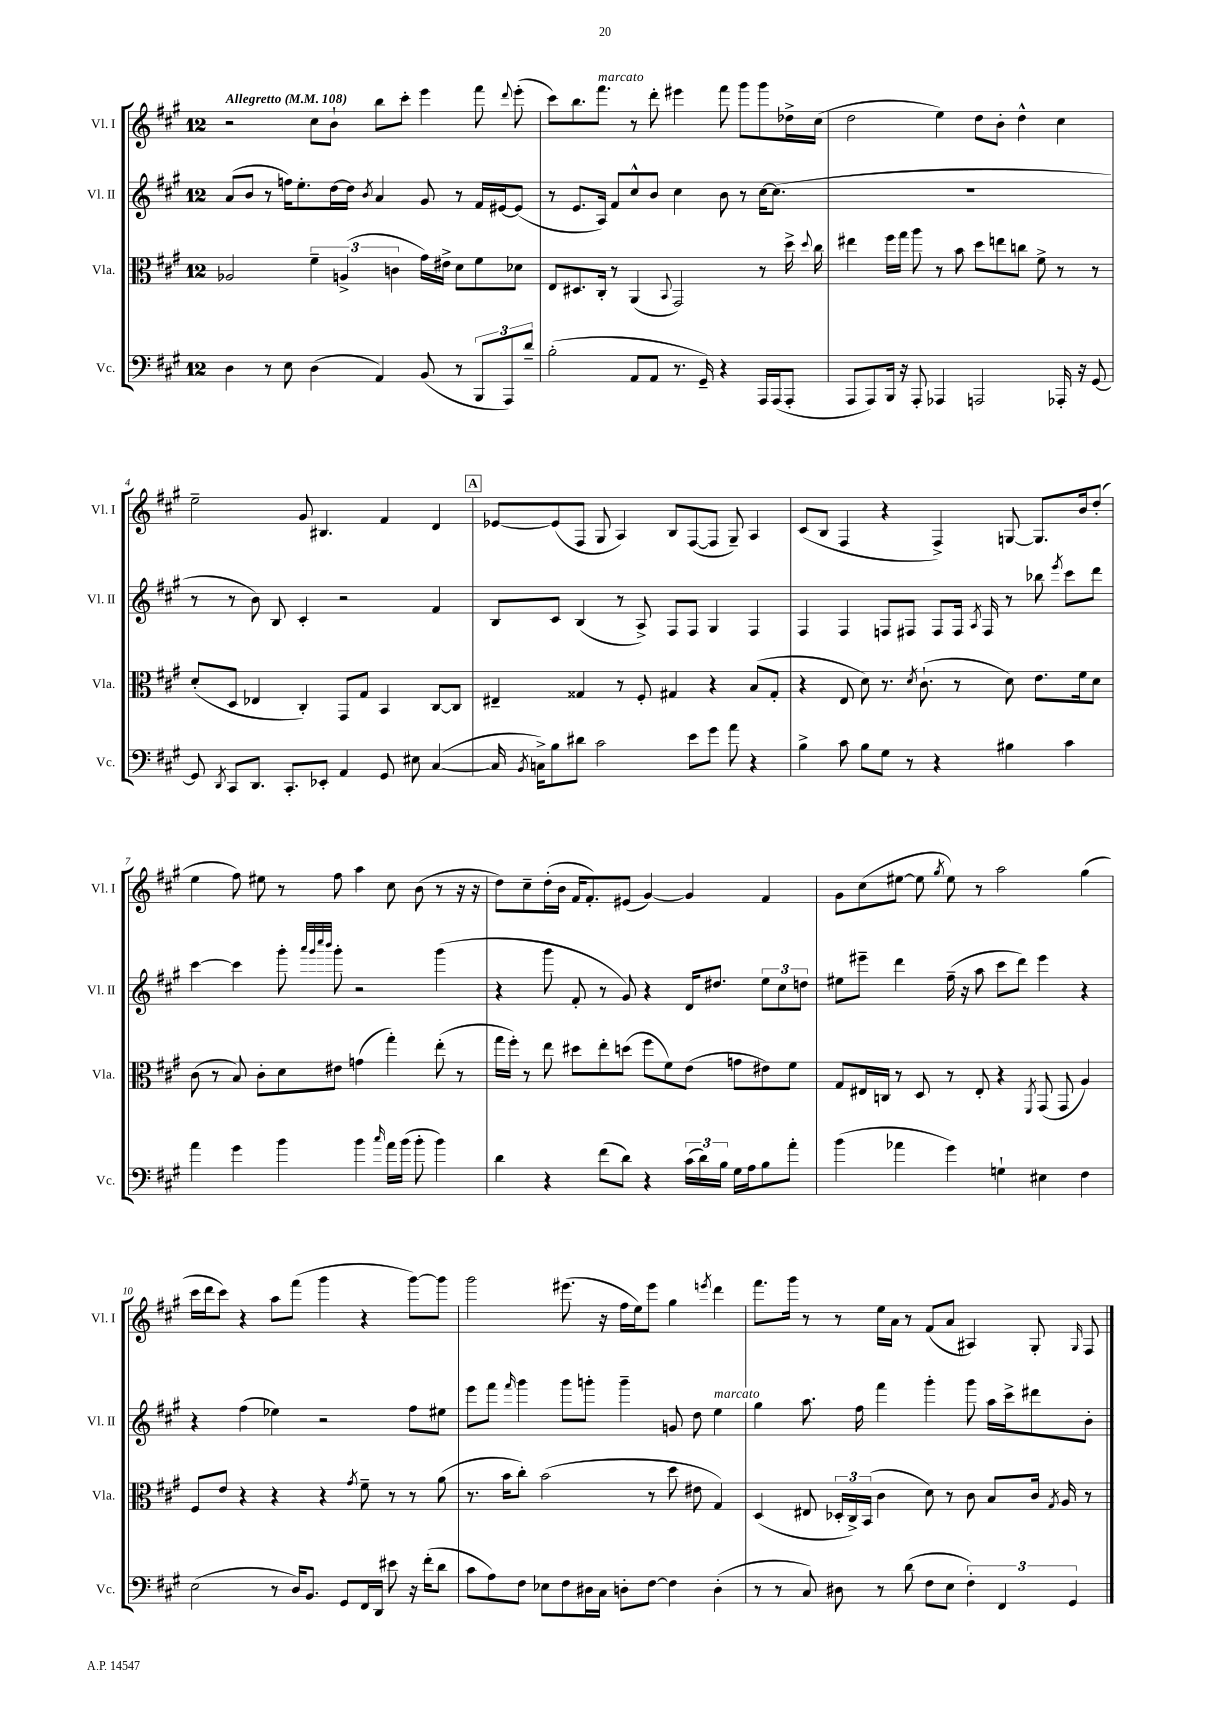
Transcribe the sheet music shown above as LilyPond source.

<<
\new StaffGroup <<
\new Staff = "s0" \with { instrumentName = "Vl. I" shortInstrumentName = "Vl. I" } {
    \clef treble \key a \major \once \override Staff.TimeSignature.style = #'single-digit \time 12/8 \tempo "Allegretto" 4 = 108
    \autoBeamOff r2 cis''8[ b'8]-! b''8[ cis'''8]-. e'''4 fis'''8 \appoggiatura { d'''8 } e'''8-.( |
    cis'''8[) b''8. fis'''8.]^\markup { \italic "marcato" } r8 d'''8-. eis'''4 fis'''8 gis'''8[ gis'''8 des''16-> cis''16]( |
    d''2 e''4) d''8[ b'8]-. d''4-^ cis''4 |
    e''2-- gis'8 bis4. fis'4 d'4 |
    \mark \markup { \box "A" } ees'8[~ ees'8( fis8] gis8 a4) b8[ fis8~( fis8] gis8--) a4 |
    cis'8[( b8] fis4 r4 fis4->) g8~ g8.[ b'16 d''8]-.( |
    e''4 fis''8) eis''8 r8 fis''8 a''4 cis''8 b'8( r8 r16 r16 |
    d''8[) cis''8-- d''16-.( b'16] fis'16[ fis'8.-.) eis'8]( gis'4~) gis'4 fis'4 |
    gis'8[ cis''8( eis''8]~ eis''8 \acciaccatura { gis''8 } eis''8) r8 a''2 gis''4( |
    cis'''16[ d'''16 cis'''8]) r4 a''8[ fis'''8]( gis'''4 r4 gis'''8[~) gis'''8] |
    gis'''2 eis'''8.( r16 fis''16[ e''16) eis'''8] gis''4 \acciaccatura { e'''8 } d'''4 |
    fis'''8.[ gis'''16] r8 r8 e''16[ a'16] r8 fis'8[( a'8] ais4) gis8-. \grace { gis16 } fis8 \bar "|." |
}
\new Staff = "s1" \with { instrumentName = "Vl. II" shortInstrumentName = "Vl. II" } {
    \clef treble \key a \major \once \override Staff.TimeSignature.style = #'single-digit \time 12/8
    \autoBeamOff a'8[( b'8] r8 f''16[) e''8.-. d''16~ d''16] \acciaccatura { b'8 } a'4 gis'8 r8 fis'16[ eis'16~ eis'8]( |
    r8 e'8.[ a16]) fis'8[ cis''8-^ b'8] cis''4 b'8 r8 cis''16[~ cis''8.]( |
    R1. |
    r8 r8 b'8) b8 cis'4-. r2 fis'4 |
    \mark \markup { \box "A" } b8[ cis'8] b4( r8 a8->) fis8[ fis8] gis4 fis4 |
    fis4 fis4 f8[ fis8] fis8[ fis16] \acciaccatura { a8 } fis16 r8 bes''8 \acciaccatura { e'''8 } cis'''8[ d'''8] |
    cis'''4~ cis'''4 gis'''8-. \grace { a'''32[ gis'''32 cis''''32 b'''32] } gis'''8-. r2 gis'''4( |
    r4 gis'''8 fis'8-. r8 gis'8) r4 d'16[ dis''8.] \tuplet 3/2 { e''8[ cis''8 d''8] } |
    eis''8[ eis'''8]-- d'''4 fis''16--( r16 a''8 cis'''8[ d'''8]) eis'''4 r4 |
    r4 fis''4( ees''4) r2 fis''8[ eis''8] |
    e'''8[ fis'''8] \grace { fis'''16 } gis'''4 gis'''8[ g'''8]-. g'''4-- g'8 d''8 e''4^\markup { \italic "marcato" } |
    gis''4 a''8. fis''16 fis'''4 gis'''4-. gis'''8 a''16[ cis'''16-> dis'''8 b'8]-. \bar "|." |
}
\new Staff = "s2" \with { instrumentName = "Vla." shortInstrumentName = "Vla." } {
    \clef alto \key a \major \once \override Staff.TimeSignature.style = #'single-digit \time 12/8
    \autoBeamOff aes2 \tuplet 3/2 { fis'4-- a4->( c'4 } gis'16[) eis'16]-> d'8[ fis'8 des'8] |
    e8[ dis8. cis16]-. r8 a,4( \appoggiatura { b,8 } gis,2) r8 d''16-> \appoggiatura { d''8 } cis''16 |
    eis''4 fis''16[ gis''16] a''8 r8 b'8 d''8[ e''8 c''8] fis'8-> r8 r8 |
    d'8[-.( d8] ees4 cis4-.) gis,8[ gis8] b,4 cis8[~ cis8] |
    \mark \markup { \box "A" } eis4-- gisis4 r8 fis8-. gis4 r4 b8[( gis8]-. |
    r4 e8 d'8) r8. \acciaccatura { d'8 } cis'8.-!( r8 d'8) e'8.[ fis'16 d'8] |
    cis'8( r8 b8) cis'8[-. d'8 eis'8] g'4( gis''4-.) e''8-.( r8 |
    gis''16[ fis''16]-.) r8 e''8 dis''8[ e''8-. d''8]( fis''8[ fis'8) e'8]( g'8[ eis'8) fis'8] |
    gis8[ eis16 c16] r8 d8 r8 eis8-. r4 \acciaccatura { fis,8 } gis,8( gis,8 a4) |
    fis8[ e'8] r4 r4 r4 \acciaccatura { gis'8 } fis'8-- r8 r8 a'8( |
    r8. b'16[ cis''8]-.) b'2( r8 d''8 eis'8 gis4) |
    d4( eis8 \tuplet 3/2 { des16[-. cis16->) b,16]( } cis'4 d'8) r8 cis'8 b8[ cis'16] \acciaccatura { gis8 } a16 r8 \bar "|." |
}
\new Staff = "s3" \with { instrumentName = "Vc." shortInstrumentName = "Vc." } {
    \clef bass \key a \major \once \override Staff.TimeSignature.style = #'single-digit \time 12/8
    \autoBeamOff d4 r8 e8 d4( a,4) b,8( r8 \tuplet 3/2 { b,,8[ a,,8) d'8]-- } |
    b2-.( a,8[ a,8] r8. gis,16--) r4 a,,16[ a,,16( a,,8]-. |
    a,,8[ a,,8) b,,16] r16 a,,8-. aes,,4 a,,2 aes,,16-. r16 gis,8~ |
    gis,8 \acciaccatura { d,8 } cis,8[ d,8.] cis,8.[-. ees,8]-. a,4 gis,8 eis8 cis4~( |
    \mark \markup { \box "A" } cis16 \acciaccatura { b,8 } c16[->) b8 dis'8] cis'2 e'8[ gis'8] a'8 r4 |
    b4-> cis'8 b8[ gis8] r8 r4 bis4 cis'4 |
    a'4 gis'4 b'4 b'4 \grace { cis''16 } a'16[ b'16]( b'8-. b'4) |
    d'4 r4 fis'8[( d'8]) r4 \tuplet 3/2 { cis'16[( d'16) b16] } gis16[ a16 b8 a'8]-. |
    b'4( aes'4 gis'4) g4-! eis4 fis4 |
    e2( r8 d16[) b,8.] gis,8[ fis,16 d,16] eis'8 r16 fis'16[-.( d'8] |
    cis'8[ a8) fis8] ees8[ fis8 dis16 cis16] d8[-. fis8]~ fis4 d4-.( |
    r8 r8 cis8) dis8 r8 d'8( fis8[ e8] \tuplet 3/2 { fis4-.) fis,4 gis,4 } \bar "|." |
}
>>
>>
